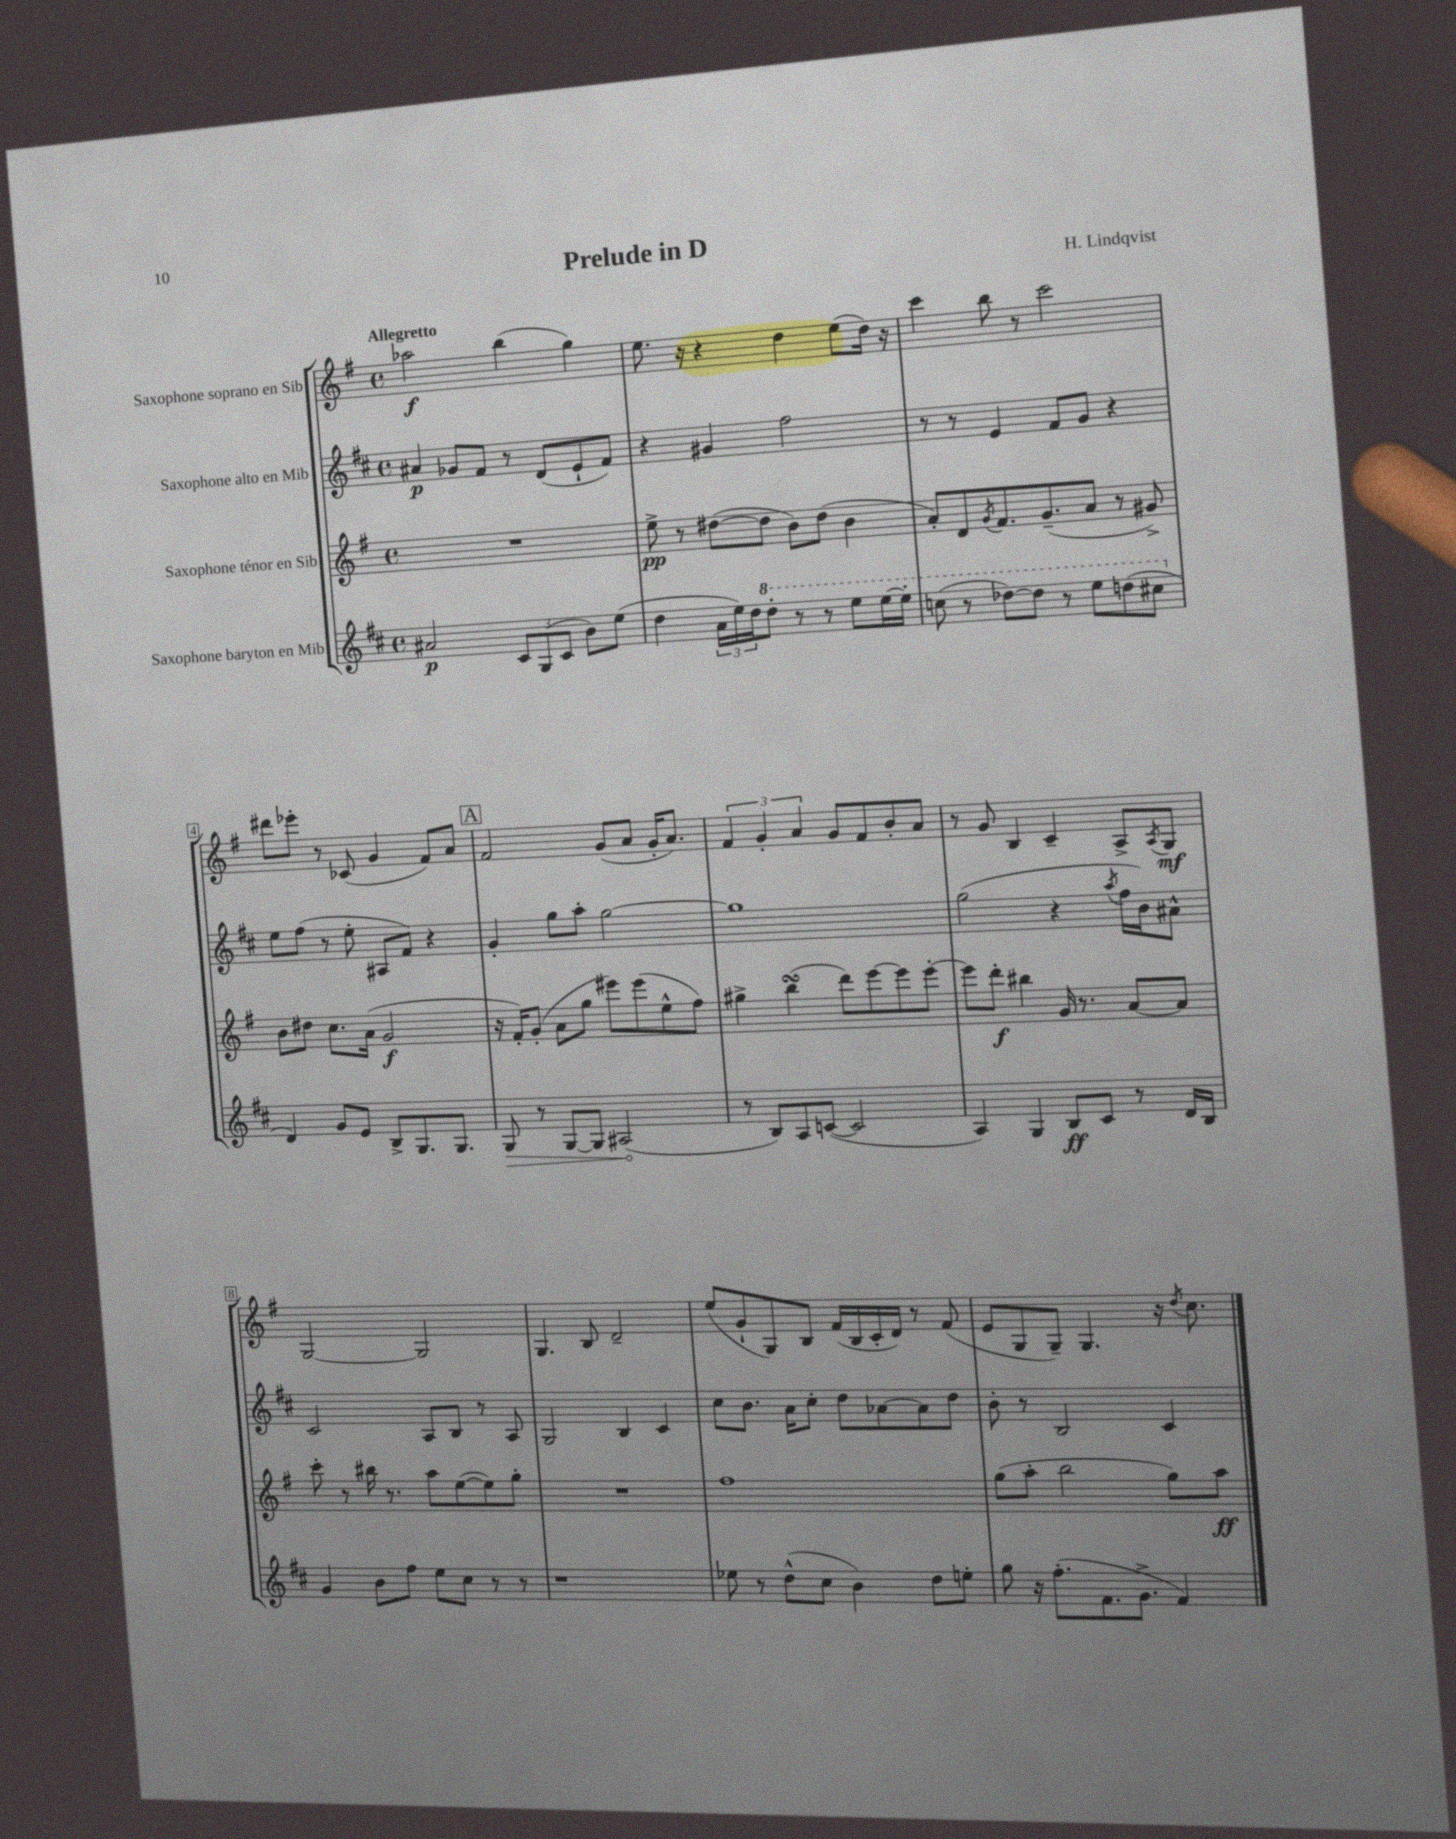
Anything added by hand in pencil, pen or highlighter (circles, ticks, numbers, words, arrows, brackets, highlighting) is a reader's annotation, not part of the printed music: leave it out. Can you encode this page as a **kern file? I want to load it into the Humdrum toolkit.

**kern	**kern	**kern	**kern
*staff4	*staff3	*staff2	*staff1
*clefG2	*clefG2	*clefG2	*clefG2
*k[f#c#]	*k[f#]	*k[f#c#]	*k[f#]
*M4/4	*M4/4	*M4/4	*M4/4
*met(c)	*met(c)	*met(c)	*met(c)
2a#/	1r	4a#/	2aa-\
.	.	8g-/L	.
.	.	8f#/J	.
12c#/L	.	8r	(4bb\
(12G/	.	.	.
.	.	(8d/L	.
12c#/J	.	.	.
8b\L)	.	8e`/	4gg\)
(8ee\J	.	8f#/J)	.
=	=	=	=
4dd\	8ee^\	4r	8.ee\
.	8r	.	.
.	.	.	16r
24a\LL	([8dd#\L	4g#/	4r
24ee\)	.	.	.
24dd\J	.	.	.
8ddd'\J	8dd#\]J	.	.
8r	8b\L)	2ff#\	4dd\
8r	(8dd#\J	.	.
8eee\L	4b\	.	(8ee\L
[16eee\L	.	.	16dd\Jk)
16eee'\]JJ	.	.	16r
=	=	=	=
(8ccc\	8a'/L)	8r	4ccc\
8r	8d/	8r	.
.	8qg/	.	.
[8ddd-\L)	8.f#/	4e/	8bb\
8ddd-\]J	.	.	8r
.	(8.g~/	.	.
8r	.	8f#/L	2ccc\
8eee\L	8a/J	8g/J	.
(8ddd\	8r	4r	.
8ccc#\J	8g#^/)	.	.
=	=	=	=
4d/)	8b\L	8ee\L	8ddd#\L
.	8dd#\J	(8ff#\J	8eee-'\J
8g/L	8.cc\L	8r	8r
8e/J	.	8ee'\	(8c-/
.	(16a\Jk	.	.
8B^/L	2g/	8A#/L	4g/
8.G/	.	8f#/J)	.
.	.	4r	8f#/L)
8.G/J	.	.	.
.	.	.	8a/J
=	=	=	=
8G/	16r	4g'/	2f#/
.	16f#'/LK)	.	.
8r	(8g'/J	.	.
[8G/L	8a\L	8gg\L	.
8G/]J	8gg\J	8aa'\J	.
(2A#/	8eee#\L)	[2gg\	(8g/L
.	(8eee#\	.	8a/J
.	8ee^^\	.	16g'/LK
.	.	.	8.a/J)
.	8ff#\J)	.	.
=	=	=	=
8r	4gg#^\	1gg]	6f#/
8B/L)	.	.	.
.	.	.	6g'/
8A/	(4bb\	.	.
.	.	.	6a/
([8c/J	.	.	.
2c/]	8ddd\L)	.	8g/L
.	[8eee\	.	8f#/
.	8eee\]	.	8b'/
.	[8eee'\J	.	8a/J
=	=	=	=
4A/)	8eee\]L	(2gg\	8r
.	8ddd'\J	.	8g/
4G/	4bb#\	.	4B/
8B/L	16g/	4r	4c~/
.	8.r	.	.
8c#/J	.	.	.
.	.	8qaa/	.
8r	[8a/L	16ff#\LL	8A^/L
.	.	16b\J)	.
.	.	.	8qA/
16d/LL	8a/]J	8a#^^\J	8G/J
16B/JJ	.	.	.
=	=	=	=
4g/	8ccc'\	2c#/	[2G/
.	8r	.	.
8b\L	16bb#\	.	.
.	8.r	.	.
8ff#\J	.	.	.
8ee\L	8aa\L	8A/L	2G/]
8cc#\J	([8ee\	8B/J	.
8r	8ee\])	8r	.
8r	8gg'\J	8A/	.
=	=	=	=
1r	1r	2G/	4.G/
.	.	.	8B/
.	.	4B/	2d~/
.	.	4c#/	.
=	=	=	=
8ee-\	1ff#	8cc#\L	(8ee/L
8r	.	8.b\J	8g`/
(8dd^^\L	.	.	8G/)
.	.	16a\LK	.
8cc#\J	.	8cc#'\J	8B/J
4b\)	.	8dd\L	(16f#/LL
.	.	.	16B/
.	.	[8a-\	16c'/
.	.	.	16d/JJ)
8dd\L	.	8a-\]	8r
8ee'\J	.	8dd\J	(8f#/
=	=	=	=
8gg\	(8gg\L	8b'\	8e/L
16r	8aa'\J	8r	8G/
(8.ff#'\L	.	.	.
.	2bb\	2B/	8G~/J)
8.f#\	.	.	4.G/
8.g^\J	.	.	.
4f#/)	8gg\L)	4c#/	16r
.	.	.	8qdd/
.	.	.	8.cc\
.	8aa\J	.	.
==	==	==	==
*-	*-	*-	*-
